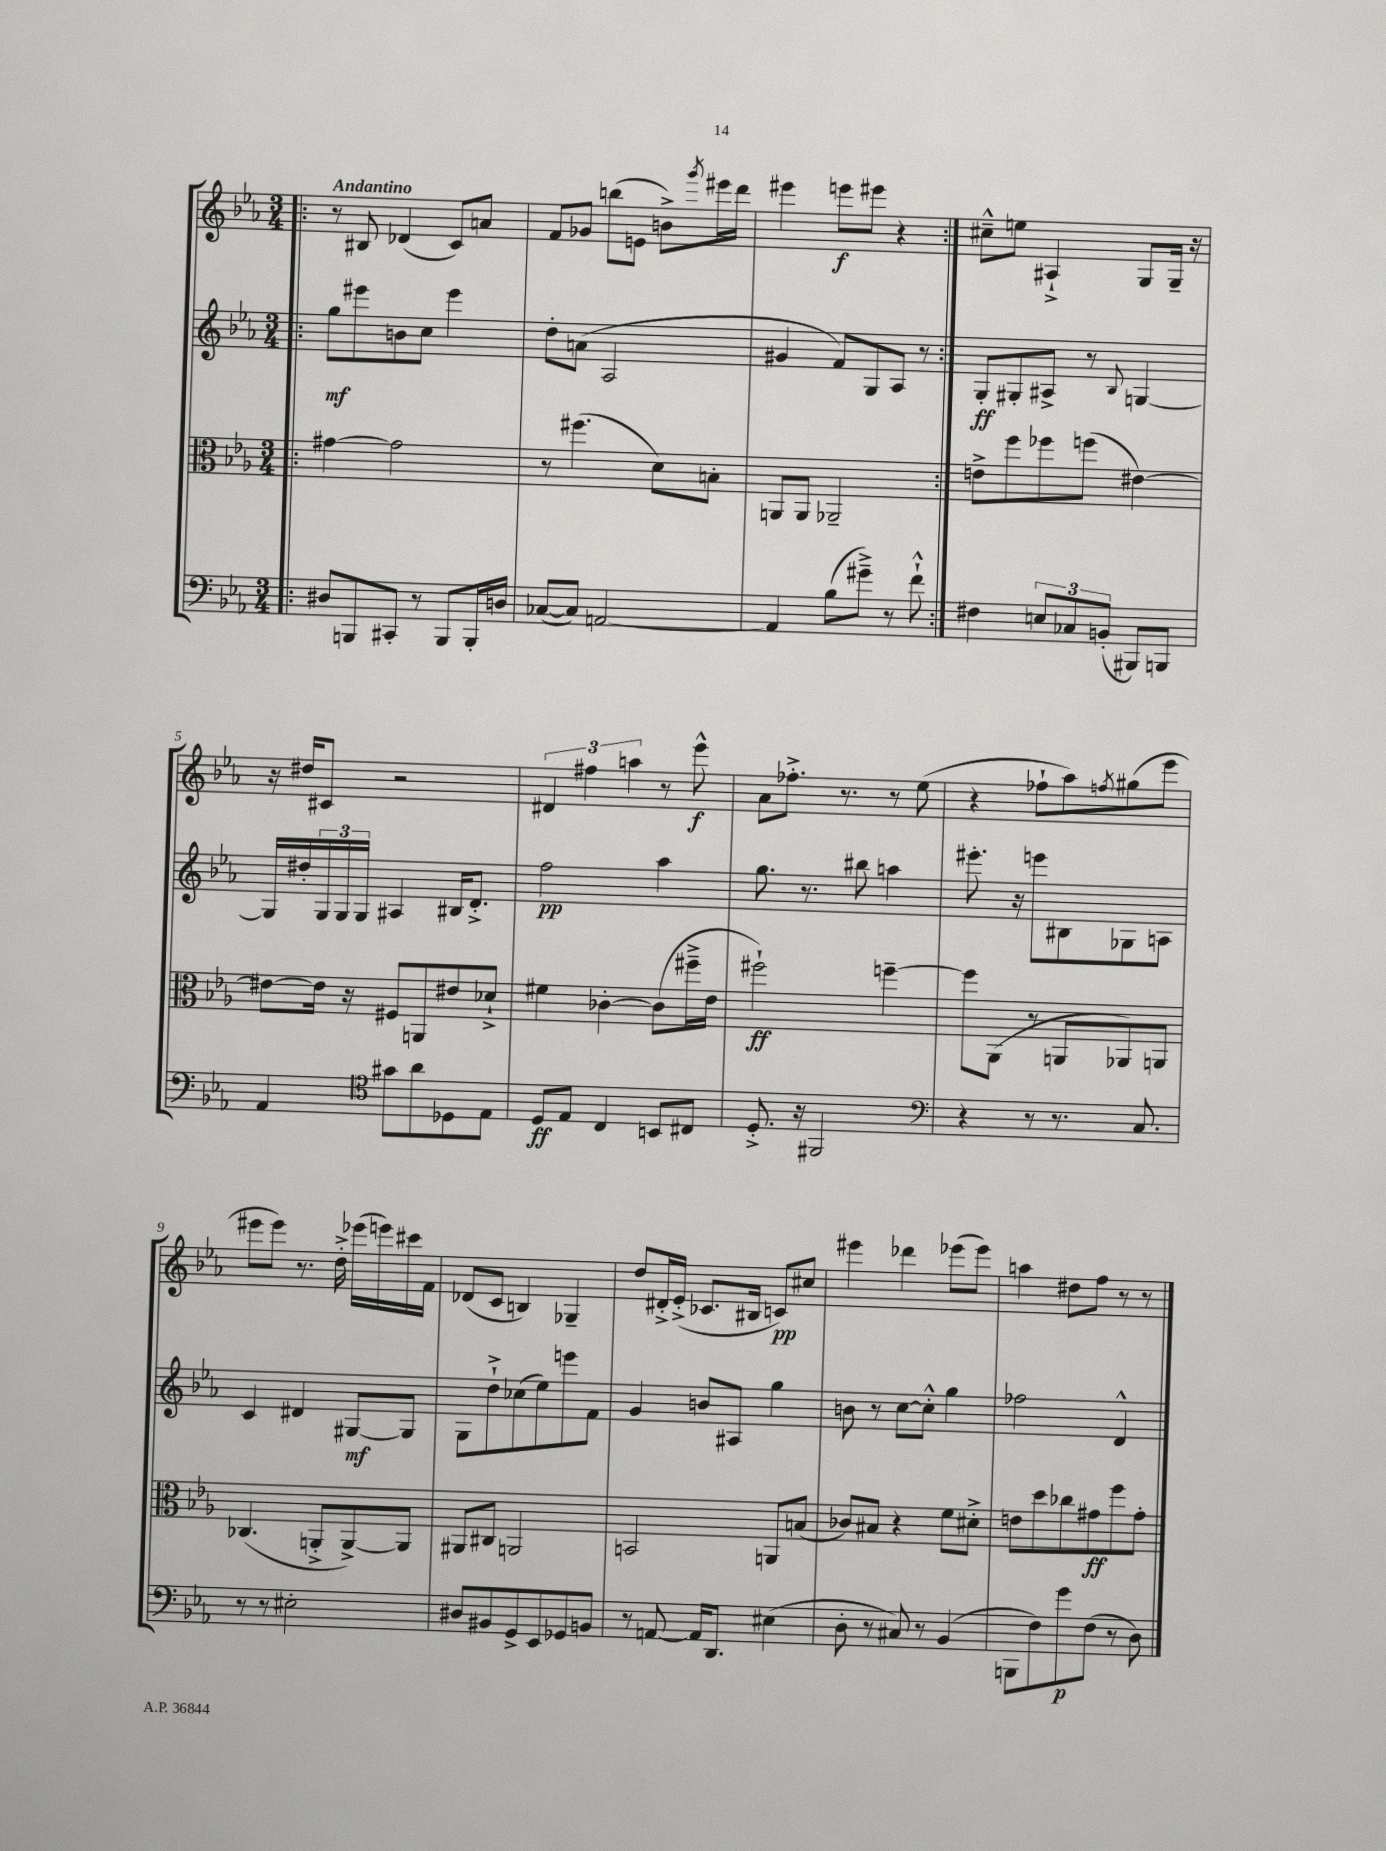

**kern	**dynam	**kern	**dynam	**kern	**dynam	**kern	**dynam
*part4	*part4	*part3	*part3	*part2	*part2	*part1	*part1
*staff4	*staff4	*staff3	*staff3	*staff2	*staff2	*staff1	*staff1
*clefF4	*	*clefC3	*	*clefG2	*	*clefG2	*
*k[b-e-a-]	*	*k[b-e-a-]	*	*k[b-e-a-]	*	*k[b-e-a-]	*
*M3/4	*	*M3/4	*	*M3/4	*	*M3/4	*
=1!|:	=1!|:	=1!|:	=1!|:	=1!|:	=1!|:	=1!|:	=1!|:
!	!	!	!	!	!	!LO:TX:a:B:t=Andantino	!
8D#X/L	.	[4g#X\	.	8gg\L	mf	8r	.
8BBBn/	.	.	.	8eee#X\	.	8B#X/	.
8CC#X'/J	.	2g#\]	.	8bn\	.	(4d-X/	.
8r	.	.	.	8cc\J	.	.	.
8BBB/L	.	.	.	4eee#\	.	8c/L)	.
16BBB'/L	.	.	.	.	.	8an/J	.
16Dn/JJ	.	.	.	.	.	.	.
=2	=2	=2	=2	=2	=2	=2	=2
([8C-X/L	.	8r	.	8dd'\L	.	8f/L	.
8C-/J])	.	(4.ff#X\	.	(8an\J	.	8g-X/J	.
[2AAn/	.	.	.	2A-/	.	(8bbn\L	.
.	.	.	.	.	.	8en\J	.
.	.	8d\L)	.	.	.	8bn^\L)	.
.	.	.	.	.	.	8qggg/	.
.	.	8Bn'\J	.	.	.	16eee#X\L	.
.	.	.	.	.	.	16ddd\JJ	.
=3	=3	=3	=3	=3	=3	=3	=3
4AA/]	.	8AAn/L	.	4g#X/	.	4eee#X\	.
.	.	8AA/J	.	.	.	.	.
(8B-\L	.	2AA-X~/	.	8f/L)	.	8eeen\L	f
8g#X~^\J)	.	.	.	8G/	.	8eee#X\J	.
8r	.	.	.	8A-/J	.	4r	.
8f`^^\	.	.	.	8r	.	.	.
=4:|!	=4:|!	=4:|!	=4:|!	=4:|!	=4:|!	=4:|!	=4:|!
4F#X\	.	8en^\L	.	8G'/L	ff	8cc#X~^^\L	.
.	.	8ff\	.	8G#X'/	.	8een\J	.
12En/L	.	8ff-X\	.	8A#X^/J	.	4A#X`^/	.
12C-X/	.	.	.	.	.	.	.
.	.	(8ffn\J	.	8r	.	.	.
(12BBn'/J	.	.	.	.	.	.	.
.	.	.	.	8qqB-/	.	.	.
8BBB#X/L)	.	[4e#X\)	.	[4Gn/	.	8G/L	.
8BBBn/J	.	.	.	.	.	16G~/Jk	.
.	.	.	.	.	.	16r	.
!!LO:LB:g=z
=5	=5	=5	=5	=5	=5	=5	=5
4AA-/	.	8e#X\L_	.	16G/LL]	.	16r	.
.	.	.	.	16dd#X'/	.	16dd#X/KL	.
.	.	16e#\Jk]	.	24G/	.	8c#X/J	.
.	.	.	.	24G/	.	.	.
.	.	16r	.	.	.	.	.
.	.	.	.	24G/JJ	.	.	.
*clefC4	*	*	*	*	*	*	*
8g#X\L	.	8F#X/L	.	4A#X/	.	2r	.
8a-\	.	8AAn/	.	.	.	.	.
8D-X\	.	8e#X/	.	16B#X/KL	.	.	.
.	.	.	.	8.d'^/J	.	.	.
8E-\J	.	8d-X`^/J	.	.	.	.	.
=6	=6	=6	=6	=6	=6	=6	=6
8D/L	ff	4f#X\	.	2ff\	pp	6d#X/	.
8E-/J	.	.	.	.	.	.	.
.	.	.	.	.	.	6ff#X\	.
4C/	.	[4c-X'\	.	.	.	.	.
.	.	.	.	.	.	6aan\	.
8BBn/L	.	(8c-\L]	.	4aa-\	.	8r	.
8C#X/J	.	16ff#X~^\L	.	.	.	8eee-^^\	f
.	.	16e-\JJ	.	.	.	.	.
=7	=7	=7	=7	=7	=7	=7	=7
8.D'^/	.	2ff#X`\)	ff	8.gg\	.	8a-\L	.
.	.	.	.	.	.	8.ff-X'^\J	.
16r	.	.	.	8.r	.	.	.
2FF#X/	.	.	.	.	.	.	.
.	.	.	.	.	.	8.r	.
.	.	.	.	8bb#X\	.	.	.
.	.	[4ffn~\	.	4aan\	.	8r	.
.	.	.	.	.	.	(8ee-\	.
=8	=8	=8	=8	=8	=8	=8	=8
*clefF4	*	*	*	*	*	*	*
4r	.	8ff\L]	.	8.eee#X'\	.	4r	.
.	.	(8AA-\J	.	.	.	.	.
.	.	.	.	16r	.	.	.
8r	.	8r	.	8eeen\L	.	8ff-X`\L	.
8.r	.	8AAn/L	.	8B#X\	.	8aa-\)	.
.	.	.	.	.	.	8qffn/	.
.	.	8AA-X/)	.	8G-X\	.	(8gg#X\	.
8.C/	.	.	.	.	.	.	.
.	.	8AAn/J	.	8An\J	.	8eee-\J	.
!!LO:LB:g=z
=9	=9	=9	=9	=9	=9	=9	=9
8r	.	(4.C-X/	.	4c/	.	8eee#X\L	.
8r	.	.	.	.	.	8eee#\J)	.
2E#X'\	.	.	.	4d#X/	.	8.r	.
.	.	8AAn'^/L	.	.	.	.	.
.	.	.	.	.	.	16dd'^\	.
.	.	[8AA^/)	.	[8G#X/L	mf	(16eee-X\LL	.
.	.	.	.	.	.	16eeen\)	.
.	.	8AA/J]	.	8G#/J]	.	16ccc#X\	.
.	.	.	.	.	.	16f\JJ	.
=10	=10	=10	=10	=10	=10	=10	=10
8D#X/L	.	8AA#X/L	.	8G\L	.	(8d-X/L	.
8BB#X/	.	8C#X/J	.	8dd`^\	.	8c/J	.
8GG^/	.	2AAn/	.	(8cc-X\	.	4Bn/)	.
8EE-/	.	.	.	8ee-\)	.	.	.
8GG-X/	.	.	.	8eeen\	.	4G-X~/	.
8BBn/J	.	.	.	8f\J	.	.	.
=11	=11	=11	=11	=11	=11	=11	=11
8r	.	2BBn/	.	4g/	.	8dd/L	.
[8AAn/	.	.	.	.	.	16d#X'^/L	.
.	.	.	.	.	.	(16e-'^/JJ	.
16AA/KL]	.	.	.	8bn/L	.	8.c-X/L	.
8.DD/J	.	.	.	.	.	.	.
.	.	.	.	8A#X/J	.	.	.
.	.	.	.	.	.	16B#X/Jk	.
(4E#X\	.	8AAn/L	.	4gg\	.	8cn/L)	pp
.	.	(8Bn/J	.	.	.	8cc#X/J	.
=12	=12	=12	=12	=12	=12	=12	=12
8D'\	.	8c-X/L)	.	8bn\	.	4eee#X\	.
8r	.	8B#X/J	.	8r	.	.	.
8C#X/)	.	4r	.	[8cc\L	.	4ddd-X\	.
8r	.	.	.	8cc'^^\J]	.	.	.
(4BB-/	.	8f\L	.	4gg\	.	(8eee-X\L	.
.	.	8d#X'^\J	.	.	.	8eee-\J)	.
=13	=13	=13	=13	=13	=13	=13	=13
8BBBn\L	.	8en\L	.	2ff-X\	.	4aan\	.
8F\)	.	8dd\	.	.	.	.	.
8g\	p	8cc-X\	.	.	.	8dd#X\L	.
(8F\J	.	8g#X\	ff	.	.	8ff\J	.
8r	.	8ff\	.	4d^^/	.	8r	.
8D\)	.	8g#'\J	.	.	.	8r	.
==	==	==	==	==	==	==	==
*-	*-	*-	*-	*-	*-	*-	*-
